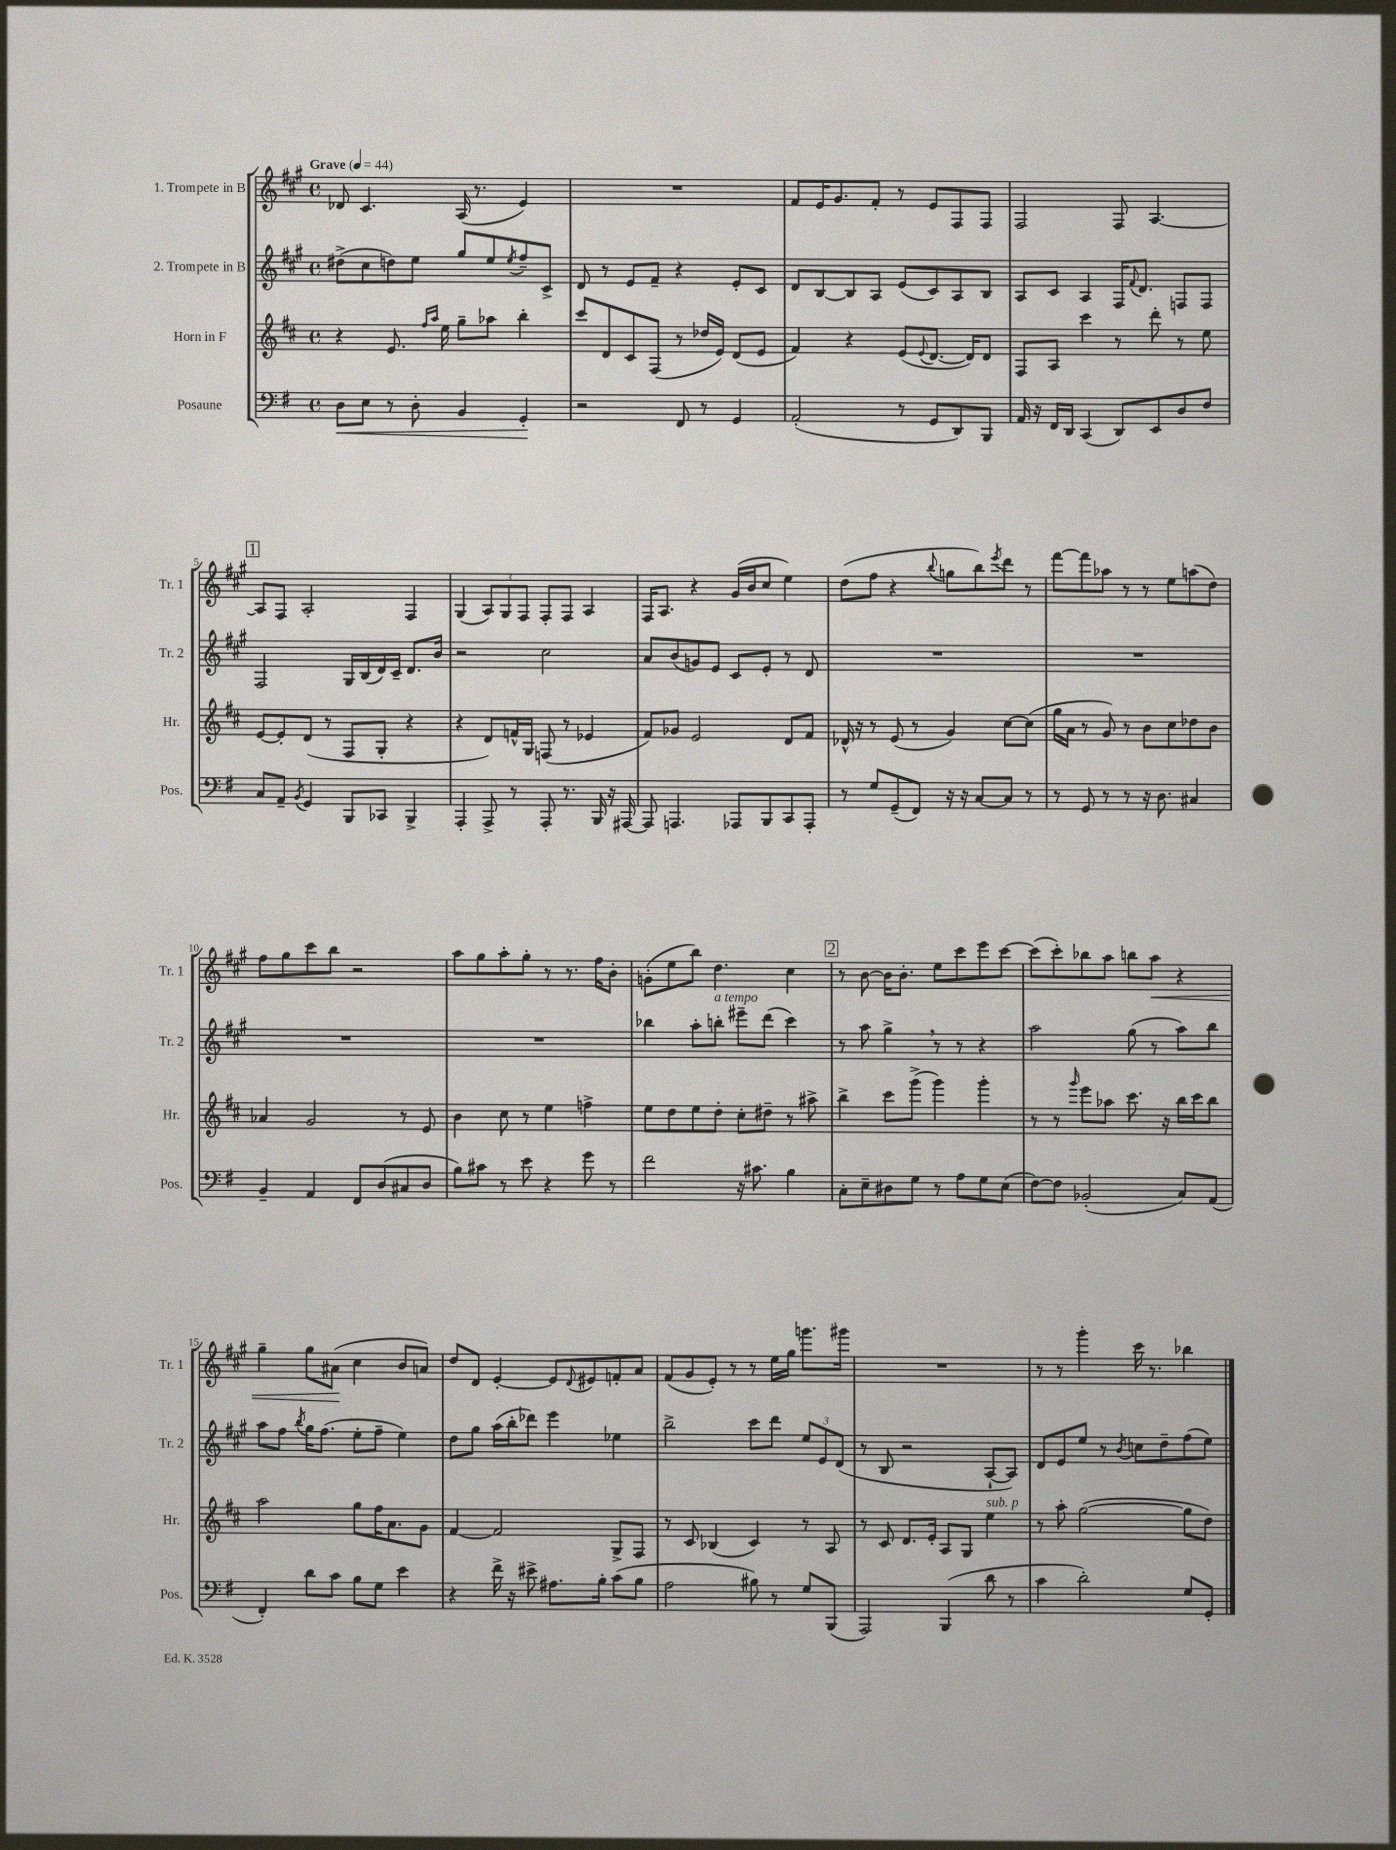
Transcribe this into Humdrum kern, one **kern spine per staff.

**kern	**kern	**kern	**kern
*staff4	*staff3	*staff2	*staff1
*clefF4	*clefG2	*clefG2	*clefG2
*k[f#]	*k[f#c#]	*k[f#c#g#]	*k[f#c#g#]
*M4/4	*M4/4	*M4/4	*M4/4
*met(c)	*met(c)	*met(c)	*met(c)
*MM44	*MM44	*MM44	*MM44
8D	4r	(8dd#^	8d-
8E	.	8cc#	4.c#
8r	8.e	8dd)	.
8D'	.	8ee	.
.	16qqff#	.	.
.	16qqaa	.	.
.	16ee	.	.
4BB	8gg~	8gg#	(16A
.	.	.	8.r
.	8aa-	8ee	.
.	.	8qee	.
4GG'	4bb'	8ff#~	4e)
.	.	8c#^	.
=	=	=	=
2r	8ccc#	8d	1r
.	8d	8r	.
.	8c#	8e	.
.	(8F#	8f#~	.
8FF#	8r	4r	.
8r	16dd-	.	.
.	16e)	.	.
4GG	(8d	8e'	.
.	8e	8c#	.
=	=	=	=
(2AA'	4f#)	8d	8f#
.	.	[8B	16e
.	.	.	8.g#
.	4r	8B]	.
.	.	8A	8f#'
8r	(8e	(8e	8r
.	8qqe	.	.
8GG	[8.d	8c#)	8e
8DD)	.	8A	8F#
.	16d])	.	.
8BBB	8d	8B	8F#
=	=	=	=
16AA	8F#	8A	2F#
16r	.	.	.
16FF#	8A	8c#	.
16DD	.	.	.
(4CC	4ccc#	4A	.
8DD)	8r	16F#	8F#
.	.	8qqf#	.
.	.	8.d	.
8EE	8ddd'	.	[4.A
8D	8r	8F	.
8F#	8ee	8F	.
=	=	=	=
8C	[8e	2F#	8A]
8AA~	8e']	.	8F#
8qBB	.	.	.
4GG	(8d	.	2A'
.	8r	.	.
8BBB	8F#	16G#	.
.	.	(16B	.
8CC-	8G'	16d)	.
.	.	16c#~	.
4BBB^	4r	8.d	4F#
.	.	16b	.
=	=	=	=
4AAA'	4r	2r	(4G#
8AAA^	8d)	.	12A)
.	.	.	12G#
8r	16f^^	.	.
.	.	.	12F#
.	16G	.	.
8AAA'	(8F	2cc#	8F#'
8.r	8r	.	8F#
.	4e-	.	4A
16BBB	.	.	.
16r	.	.	.
[16AAA#	.	.	.
=	=	=	=
8AAA#]	8f#)	8a	16F#
.	.	.	8.A
4.AAA	8g-	(8b	.
.	2e	8g)	4r
.	.	8e	.
8AAA-	.	8c#	(16g#
.	.	.	16b
8BBB	.	8e'	8cc#
8CC	8d	8r	4ee)
8AAA-'	8f#	8d	.
=	=	=	=
8r	16d-^^	1r	(8dd
.	16r	.	.
8G	8r	.	8ff#
(8GG~	(8e	.	4r
8FF#)	8r	.	.
.	.	.	8qqbb
16r	4g)	.	8gg
16r	.	.	.
[8C	.	.	8bb)
.	.	.	8qeee
8C]	[8cc#	.	8ddd
8r	(8cc#]	.	8r
=	=	=	=
8r	16gg	1r	[8fff#
.	16a	.	.
8GG	8r	.	8fff#]
8r	8g)	.	8aa-
8r	8r	.	8r
16r	8b	.	8r
8.D	.	.	.
.	8cc#	.	8ee
4C#	8dd-	.	(8aa
.	8b	.	8dd)
=	=	=	=
4BB~	4a-	1r	8ff#
.	.	.	8gg#
4AA	2g	.	8ccc#
.	.	.	8bb
8FF#	.	.	2r
(8D	.	.	.
8C#	8r	.	.
8D	8e	.	.
=	=	=	=
8B)	4b	1r	8aa
8c#	.	.	8gg#
8r	8cc#	.	8aa'
8e	8r	.	8gg#'
4r	4ee	.	8r
.	.	.	8.r
8g	4ff^	.	.
.	.	.	16ff#
8r	.	.	8b'
=	=	=	=
2f#	8ee	4bb-	(8g'
.	8dd	.	8ee
.	8ee	8aa'	8bb)
.	8dd'	8bb'	4.dd
16r	8cc#'	8eee#~	.
8.c#	.	.	.
.	8dd#~	(8ddd	.
4B	8r	4ccc#)	4cc#
.	8aa#^	.	.
=	=	=	=
8C'	4bb^	8r	8r
8E~	.	8aa	[8b
8D#	8ccc#	4gg#^	16b]
.	.	.	8.b'
8G	(8ggg^	.	.
8r	4ggg)	8r	8ee
8A	.	8r	8ccc#
8G	4ggg'	4r	8eee
(8E	.	.	[8ccc#
=	=	=	=
[8F#)	8r	2aa	(8ccc#]
8F#]	8r	.	8ccc#')
.	16qqggg	.	.
(2BB-'	8eee	.	8bb-
.	8aa-	.	8aa
.	8.ccc#	(8gg#	8bb
.	.	8r	8aa
.	16r	.	.
8C)	16bb	8aa)	4r
.	16ccc#	.	.
(8AA	8bb	8bb	.
=	=	=	=
4FF#')	2aa	8aa	4gg#~
.	.	8ff#	.
.	.	8qbb	.
8d	.	16gg#	8gg#
.	.	(8.ff#	.
8c	.	.	(8a#
8B	8gg	8ee'	4cc#
8G	16ff#	8ff#~	.
.	8.a	.	.
4e	.	4ee)	8b
.	8g	.	8a)
=	=	=	=
4r	[4f#	8dd	8dd
.	.	8gg#	8d
16f#^	2f#]	(16aa	[4e'
16r	.	16bb'	.
8e#^	.	8ddd-)	.
8.A#	.	4eee	8e]
.	.	.	8qqd
.	.	.	8e#
16B'	.	.	.
(8c	8G^	4ee-	8f'
8B	8F#	.	8a
=	=	=	=
2A	8r	2bb^	(8f#
.	8c#	.	8g#
.	(4B-	.	8e')
.	.	.	8r
8B#)	4c#)	8ccc#	8r
8r	.	8ddd	16ee
.	.	.	16gg#
8G	8r	12ee	8.ggg
.	.	12e	.
(8BBB	8A	.	.
.	.	(12d	.
.	.	.	16ggg#
=	=	=	=
2AAA)	8r	8r	1r
.	8c#	8B	.
.	8.d	2r	.
.	16e'	.	.
(4BBB	8A	.	.
.	8G	.	.
8d	4ee	[8A`	.
8r	.	8A])	.
=	=	=	=
4c	8r	8d	8r
.	8aa'	8e	8r
2d')	([2gg	8ee	4ggg#'
.	.	8r	.
.	.	8qb	.
.	.	8cc	16ccc#
.	.	.	8.r
.	.	8dd~	.
8G	8gg]	(8ff#	4bb-
8GG'	8dd)	8ee)	.
==	==	==	==
*-	*-	*-	*-
